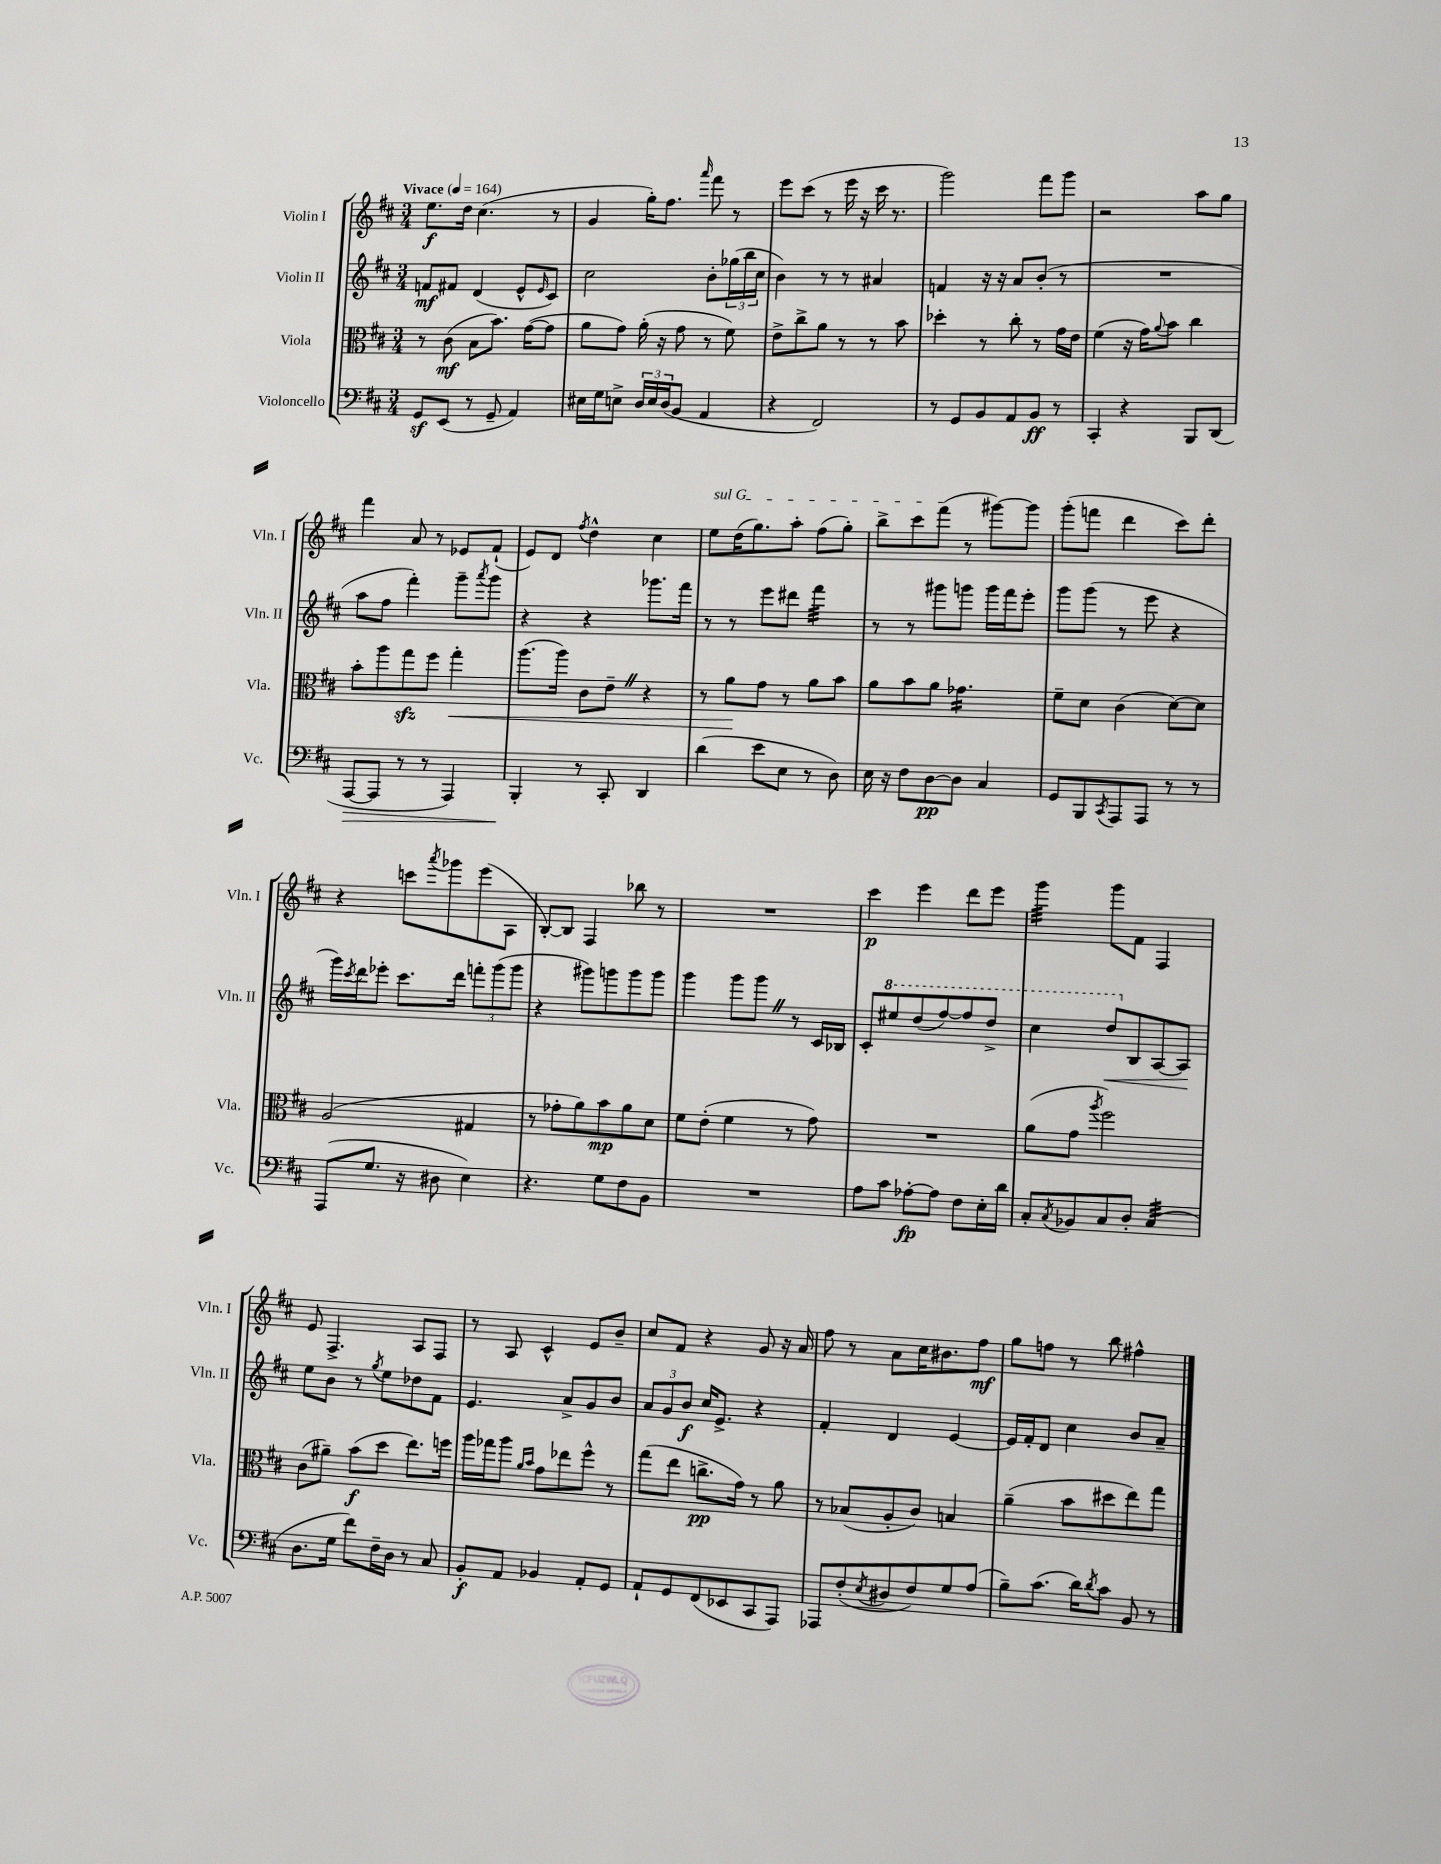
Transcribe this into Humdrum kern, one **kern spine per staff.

**kern	**kern	**kern	**kern
*staff4	*staff3	*staff2	*staff1
*clefF4	*clefC3	*clefG2	*clefG2
*k[f#c#]	*k[f#c#]	*k[f#c#]	*k[f#c#]
*M3/4	*M3/4	*M3/4	*M3/4
*MM164	*MM164	*MM164	*MM164
8GG	8r	8f	8.ee
(8EE	(8c#	8f#	.
.	.	.	16dd
8r	8B	(4d	(4.cc#
8GG~	8.b)	.	.
4AA)	.	8e^^	.
.	([16g	.	.
.	.	16qqe	.
.	8g]	8c#)	8r
=	=	=	=
16E#	8a	2cc#	4g
16G	.	.	.
8E^	8g)	.	.
24D	(16a'	.	16gg')
24E	.	.	.
.	16r	.	8.ff#
(24D	.	.	.
8BB	8g	.	.
.	.	.	16qqaaa
4AA	8r	8b'	8fff#
.	8f#)	(24gg-	8r
.	.	24bb	.
.	.	24cc#	.
=	=	=	=
4r	8e^	4b)	8eee
.	8cc#^	.	(8ccc#
2FF#)	8a	8r	8r
.	8r	8r	16eee
.	.	.	16r
.	8r	4a#	16ccc#
.	.	.	8.r
.	8b	.	.
=	=	=	=
8r	4dd-'	4f	2ggg)
8GG	.	.	.
8BB	8r	16r	.
.	.	16r	.
8AA	8cc#'	8a	.
8BB	8r	(8b'	8fff#
8r	16g	8r	8ggg
.	16e	.	.
=	=	=	=
4CC#'	(4f#	2.r	2r
4r	16r	.	.
.	16g)	.	.
.	8qqa	.	.
.	8b	.	.
8BBB	4cc#	.	8aa
(8DD	.	.	8gg
=	=	=	=
[8AAA	8b'	8aa	4fff#
8AAA]	8aa	8ff#	.
8r	8gg	4fff#')	8a
8r	8ff#	.	8r
4AAA)	4gg'	8ggg~	8e-
.	.	8qaaa	.
.	.	8ggg	(8f#`
=	=	=	=
4BBB'	(8.aa	4r	8e)
.	.	.	8d
.	16aa)	.	.
.	.	.	8qff#
8r	8c#	4r	4dd^^
8CC#'	8e~	.	.
4DD	4r	8.ggg-	4cc#
.	.	16fff#	.
=	=	=	=
(4d	8r	8r	8ee
.	8a	8r	(16dd
.	.	.	8.gg)
8e	8g	8eee	.
8E	8r	8ddd#	8aa'
8r	8a	4fff#	(8ff#
8D)	8b	.	8gg')
=	=	=	=
16E	8a	8r	8bb^
16r	.	.	.
8F#	8b	8r	8ccc#
[8D	8a	8ggg#	(8fff#
8D]	4.g-	8ggg	8r
4C#	.	16ggg	[8ggg#)
.	.	16fff#	.
.	.	8eee'	8ggg#]
=	=	=	=
8GG	8f#~	8ggg	(8ggg'
8BBB	8d	(8ggg	8fff
8qCC#	.	.	.
8AAA	(4c#	8r	4ddd
8AAA	.	8eee	.
8r	[8d)	4r	8ccc#)
8r	8d]	.	8ddd'
=	=	=	=
(8AAA	(2A	16ggg)	4r
.	.	8qccc#	.
.	.	16ddd	.
8.G	.	8eee-'	.
.	.	8.ccc#	8ccc
16r	.	.	.
.	.	.	8qaaa
8D#	.	.	8ggg-
.	.	16ddd	.
4E)	4G#	12fff'	(8eee
.	.	(12ggg	.
.	.	.	8A
.	.	12ggg	.
=	=	=	=
4.r	8r	4r	[8B')
.	8g-'	.	8B]
.	8a)	8ggg#)	4F#
8G	8b	8ggg	.
8F#	8a	8ggg	8bb-
8BB	8d	8ggg	8r
=	=	=	=
2.r	8f#	4ggg	2.r
.	(8e'	.	.
.	4f#	8ggg	.
.	.	8ggg	.
.	8r	8r	.
.	8g)	16c#	.
.	.	16B-	.
=	=	=	=
8A	2.r	8c#'	4ccc#
8c#	.	8eee#	.
[8A-'	.	(8ddd	4eee
8A-]	.	[8fff#)	.
8F#	.	8fff#]	8ddd
16E'	.	8ddd^	8eee
16d	.	.	.
=	=	=	=
8C#'	(8a	4ccc#	4ggg
8qC#	.	.	.
8BB-	8g	.	.
.	8qaa	.	.
8C#	2ff#)	8ddd	8ggg
8D'	.	8B	8f#
(4C#	.	[8A	4F#
.	.	8A]	.
=	=	=	=
8.D	(8c#	8ee	8e
.	8a#~)	8b	4.F#^
16G	.	.	.
8f#)	(8b	8r	.
.	.	8qgg	.
16F#~	8dd	8ee	.
16D	.	.	.
8r	8.ee)	8dd-	8A
8C#	.	8f#	8F#
.	16ff	.	.
=	=	=	=
8BB'	16aa	4.e	8r
.	16gg-	.	.
8AA	8aa	.	8A
.	16qqa	.	.
.	16qqb	.	.
4BB-	8g	.	4c#^^
.	8ee-	8a^	.
8AA'	8ff#^^	8g	8e
8GG	8r	8b	8b~
=	=	=	=
8AA`	(8gg	12a	8cc#
.	.	12g	.
8GG	8ee	.	8f#
.	.	12b	.
(8FF#	8.cc^	16cc#	4r
.	.	8.e^	.
8EE-	.	.	.
.	16g)	.	.
8CC#	8r	4r	8g
8AAA)	8a	.	16r
.	.	.	16a
=	=	=	=
8AAA-	8r	4f#'	8ff#
(8F#'	(8B-	.	8r
8qE	.	.	.
8D#	8A'	4d	8a
8F#)	8c#)	.	16cc#
.	.	.	8.b#
8G	4B	[4e	.
(8A	.	.	8ff#
=	=	=	=
8B~)	(4a~	16e]	8gg
.	.	16f#'	.
(8.c#	.	8d	8ff
.	8b	4cc#	8r
16d)	.	.	.
8qd	.	.	.
8c#	8dd#	.	8bb
8BB	8ee)	8b	4ff#^^
8r	8gg	8a~	.
==	==	==	==
*-	*-	*-	*-
